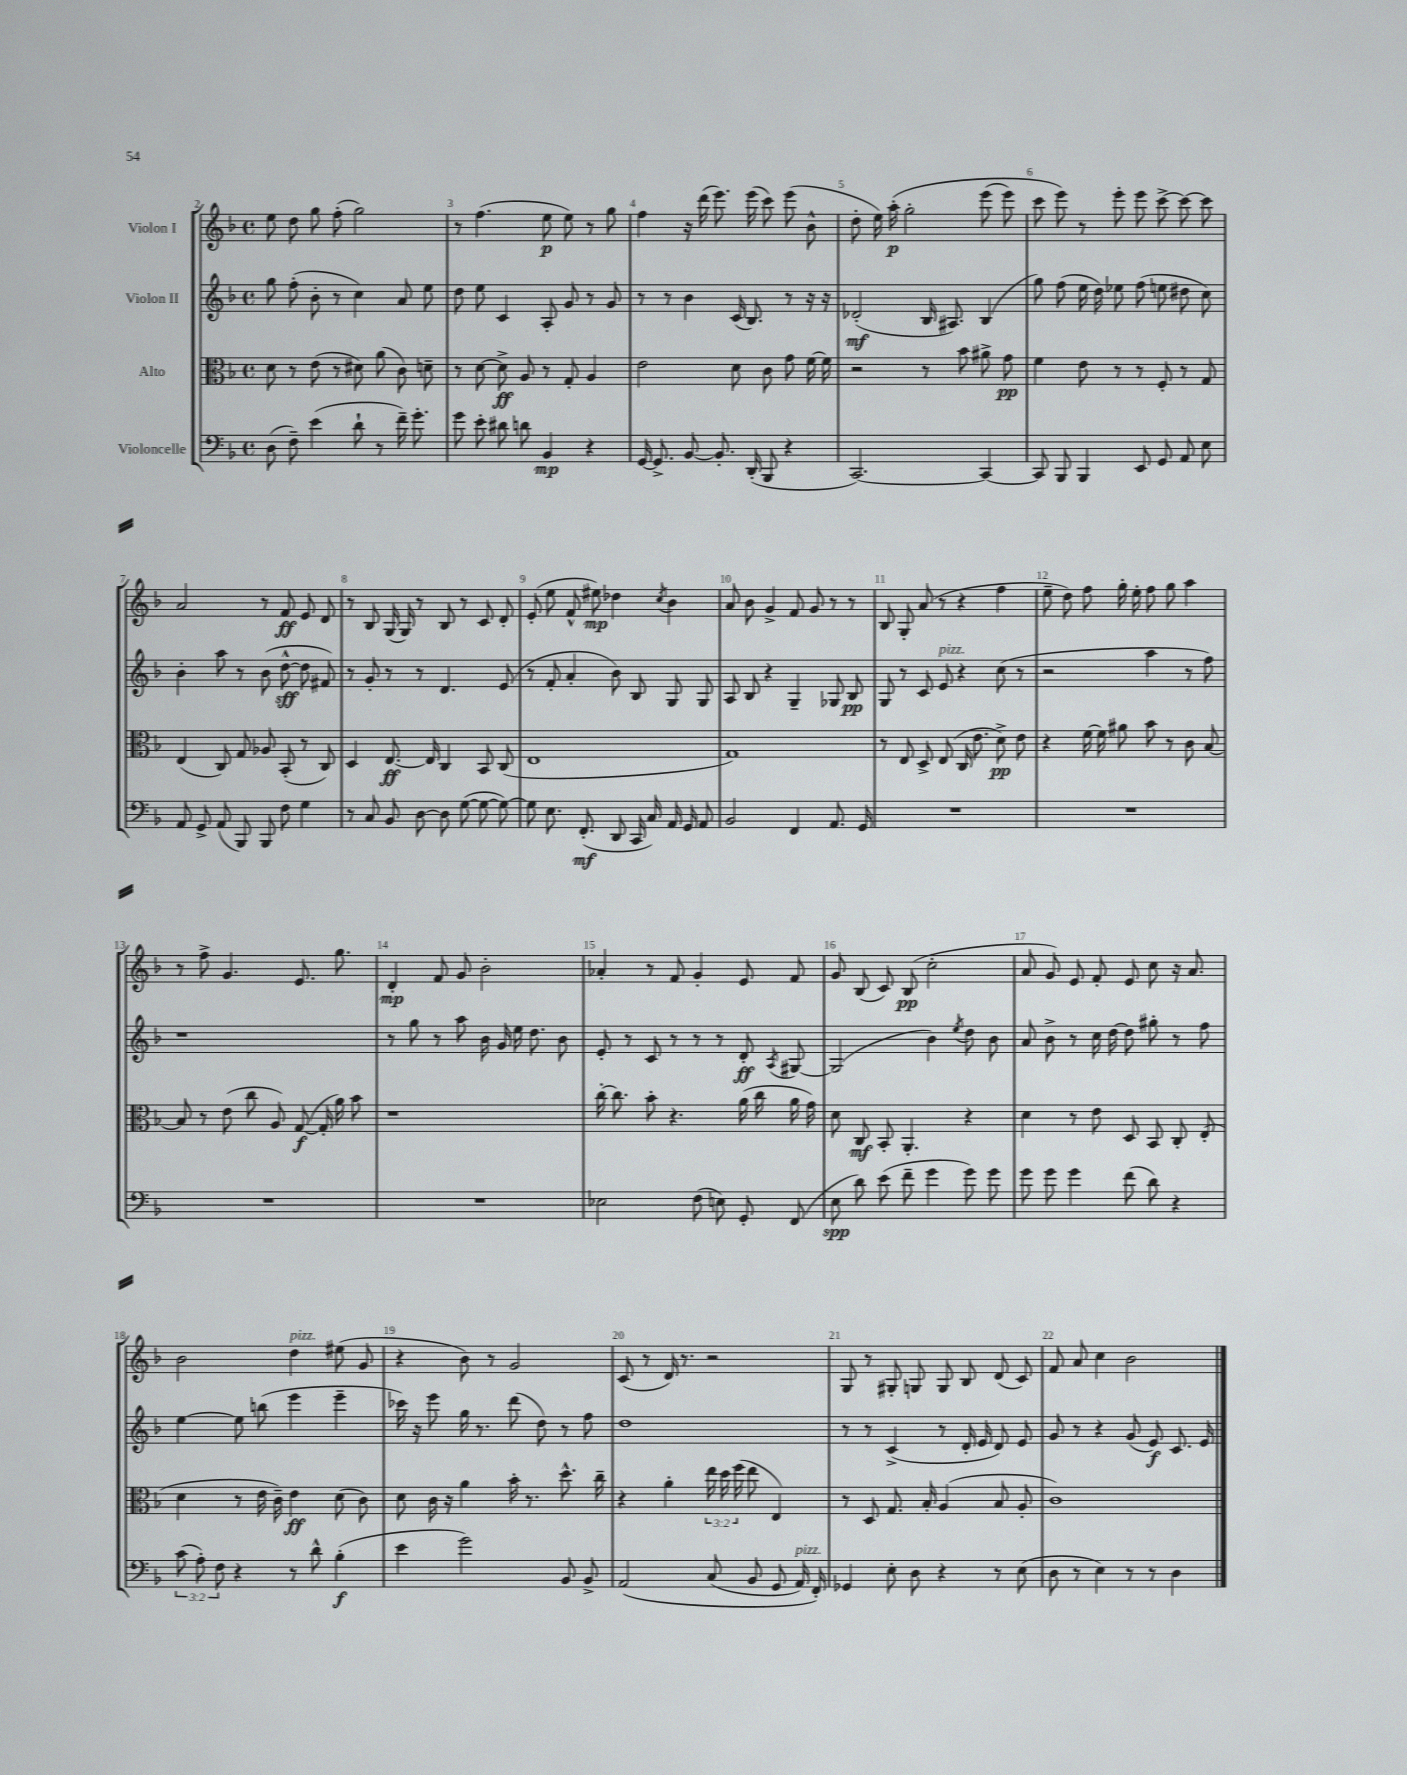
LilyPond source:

<<
\new StaffGroup <<
\new Staff = "s0" \with { instrumentName = "Violon I" } {
    \clef treble \key f \major \defaultTimeSignature \time 4/4
    \autoBeamOff e''8 d''8 g''8 f''8-.( g''2) |
    r8 f''4.( e''8\p e''8) r8 g''8 |
    f''4 r16 d'''16( e'''8.) e'''16( c'''8) e'''8( bes'8-^ |
    d''8-. e''16) a''16-.\p\( g''2-. e'''8( e'''8) |
    c'''8 e'''8\) r8 e'''8-. e'''8 c'''8~-> c'''8~ c'''8 |
    a'2 r8 f'8\ff e'8 d'8 |
    r8 bes8 g16( g16) r8 bes8 r8 c'8 d'8-. |
    e'8-.( e''8 f'8-^ eis''8\mp) des''4 \acciaccatura { c''8 } bes'4 |
    a'8 bes'8 g'4-> f'8 g'8 r8 r8 |
    bes8 g8-. a'8( r8 r4 f''4 |
    e''8-- d''8) f''8 g''16-. e''16-. f''8 g''8 a''4 |
    r8 f''8-> g'4. e'8. g''8. |
    d'4-.\mp f'8 g'8 bes'2-. |
    aes'4-. r8 f'8 g'4-. e'8 f'8 |
    g'8 bes8( c'8) bes8\pp( c''2-. |
    a'8 g'8) e'8 f'8-. e'8 c''8 r16 a'8. |
    bes'2 d''4^\markup { \italic "pizz." } eis''8( g'8 |
    r4 bes'8) r8 g'2 |
    c'8( r8 d'16) r8. r2 |
    g8 r8 gis8-. g8 g8 bes8 d'8( c'8) |
    f'8 a'8 c''4 bes'2 \bar "|." |
}
\new Staff = "s1" \with { instrumentName = "Violon II" } {
    \clef treble \key f \major \defaultTimeSignature \time 4/4
    \autoBeamOff g''8 f''8-.( bes'8-. r8 c''4) a'8 e''8 |
    d''8 e''8 c'4 a8-. g'8 r8 g'8 |
    r8 r8 bes'4 c'16( bes8.) r8 r16 r16 |
    des'2-.\mf( bes16 ais8.) bes4( |
    g''8) f''8( e''16 d''16) ees''8 f''8( e''8 dis''8 c''8) |
    bes'4-. a''8 r8 bes'8( d''8~-^\sff d''8 fis'8) |
    r8 g'8-. r8 r8 d'4. e'8( |
    r8 f'8-. a'4-. bes'8) bes8 g8 g8 |
    a8 bes8 r4 g4-- ges8 bes8\pp |
    g8 r8 c'8 e'8^\markup { \italic "pizz." } r4 c''8( r8 |
    r2 a''4 r8 f''8) |
    r1 |
    r8 g''8 r8 a''8 bes'16 g'16 e''16 d''8. bes'8 |
    e'8-. r8 c'8 r8 r8 r8 d'8-.\ff \acciaccatura { a8 } gis8~ |
    gis2( bes'4) \acciaccatura { e''8 } d''8 bes'8 |
    a'8 bes'8-> r8 c''16 d''16~ d''8 gis''8-. r8 f''8 |
    e''4~ e''8 b''8( e'''4 e'''4-- |
    ces'''16) r16 e'''8 g''16 r8. d'''8( d''8) r8 f''8 |
    d''1 |
    r8 r8 c'4->( r8 d'16-. e'16 d'8) e'8 |
    g'8 r8 r4 g'8( e'8\f) c'8. e'16 \bar "|." |
}
\new Staff = "s2" \with { instrumentName = "Alto" } {
    \clef alto \key f \major \defaultTimeSignature \time 4/4 \override Staff.TupletNumber.text = #tuplet-number::calc-fraction-text
    \autoBeamOff d'8 r8 e'8( r8 dis'8) a'8( c'8) d'8-- |
    r8 d'8~ d'8->\ff a8 r8 g8-. a4 |
    e'2 d'8 c'8 g'8 f'16~ f'16 |
    r2 r8 bes'8 ais'8-> g'8\pp |
    f'4 e'8 r8 r8 f8-. r8 g8 |
    e4( c8) g8 aes8 bes,8-.( r8 c8) |
    d4 e8.~\ff e16 c4 bes,8 c8( |
    e1 |
    g1) |
    r8 e8 d8-> e8( c16 e'8. d'8->\pp) e'8 |
    r4 f'16~ f'16 ais'8 bes'8 r8 c'8 bes8~ |
    bes8 r8 e'8( c''8 a8) g8~\f( g16-. a'16) bes'8 |
    r1 |
    c''16~-. c''8. bes'8-. r4. a'16( c''16 a'16 g'16) |
    d'8 c8\mf bes,8-. a,4.-. r4 |
    d'4 r8 e'8 d8 bes,8 c8-. e8-.( |
    d'4 r8 e'16 c'16--) e'4\ff d'8( c'8) |
    d'8 c'16 r16 a'4 bes'16-. r8. d''8.-^ c''16-- |
    r4 a'4-. \tuplet 3/2 { e''16 d''16 f''16( } e''8 e4) |
    r8 d8 g8. bes16-. a4( bes8 a8-. |
    c'1) \bar "|." |
}
\new Staff = "s3" \with { instrumentName = "Violoncelle" } {
    \clef bass \key f \major \defaultTimeSignature \time 4/4 \override Staff.TupletNumber.text = #tuplet-number::calc-fraction-text
    \autoBeamOff d8( f8--) e'4( d'8-! r8 f'16--) g'8.-. |
    g'8 e'8-. dis'8 d'8 bes,4\mp r4 |
    g,16~ g,8.-> bes,8~ bes,8.-. d,16-.( bes,,8 r4 |
    c,2.~) c,4~ |
    c,8 bes,,8 bes,,4 e,8 g,8 a,8 e8 |
    a,8 g,8-> a,8( bes,,8) bes,,8 f8 g4 |
    r8 c8 bes,8 d8~ d8 g8~( g8~ g8~) |
    g8 e8. f,8.-.\mf( d,8 c,16 c16) a,16 g,16 a,8 |
    bes,2 f,4 a,8. g,16 |
    R1 |
    R1 |
    R1 |
    R1 |
    ees2 f8( e8) g,8-. f,8( |
    e8\spp d'8) e'8( f'8-- g'4 g'8) g'8 |
    g'8 g'8 g'4 f'8( d'8) r4 |
    \tuplet 3/2 { c'8( a8-.) f8 } r4 r8 d'8-^ bes4-.\f( |
    e'4 g'2) bes,8 bes,8-> |
    a,2\( c8( bes,8 g,8 a,16^\markup { \italic "pizz." }) f,16-.\) |
    ges,4 e8-. d8 r4 r8 e8( |
    d8 r8 e4) r8 r8 d4 \bar "|." |
}
>>
>>
\layout { \context { \Score currentBarNumber = #2 \override BarNumber.break-visibility = ##(#f #t #t) barNumberVisibility = #all-bar-numbers-visible } }
